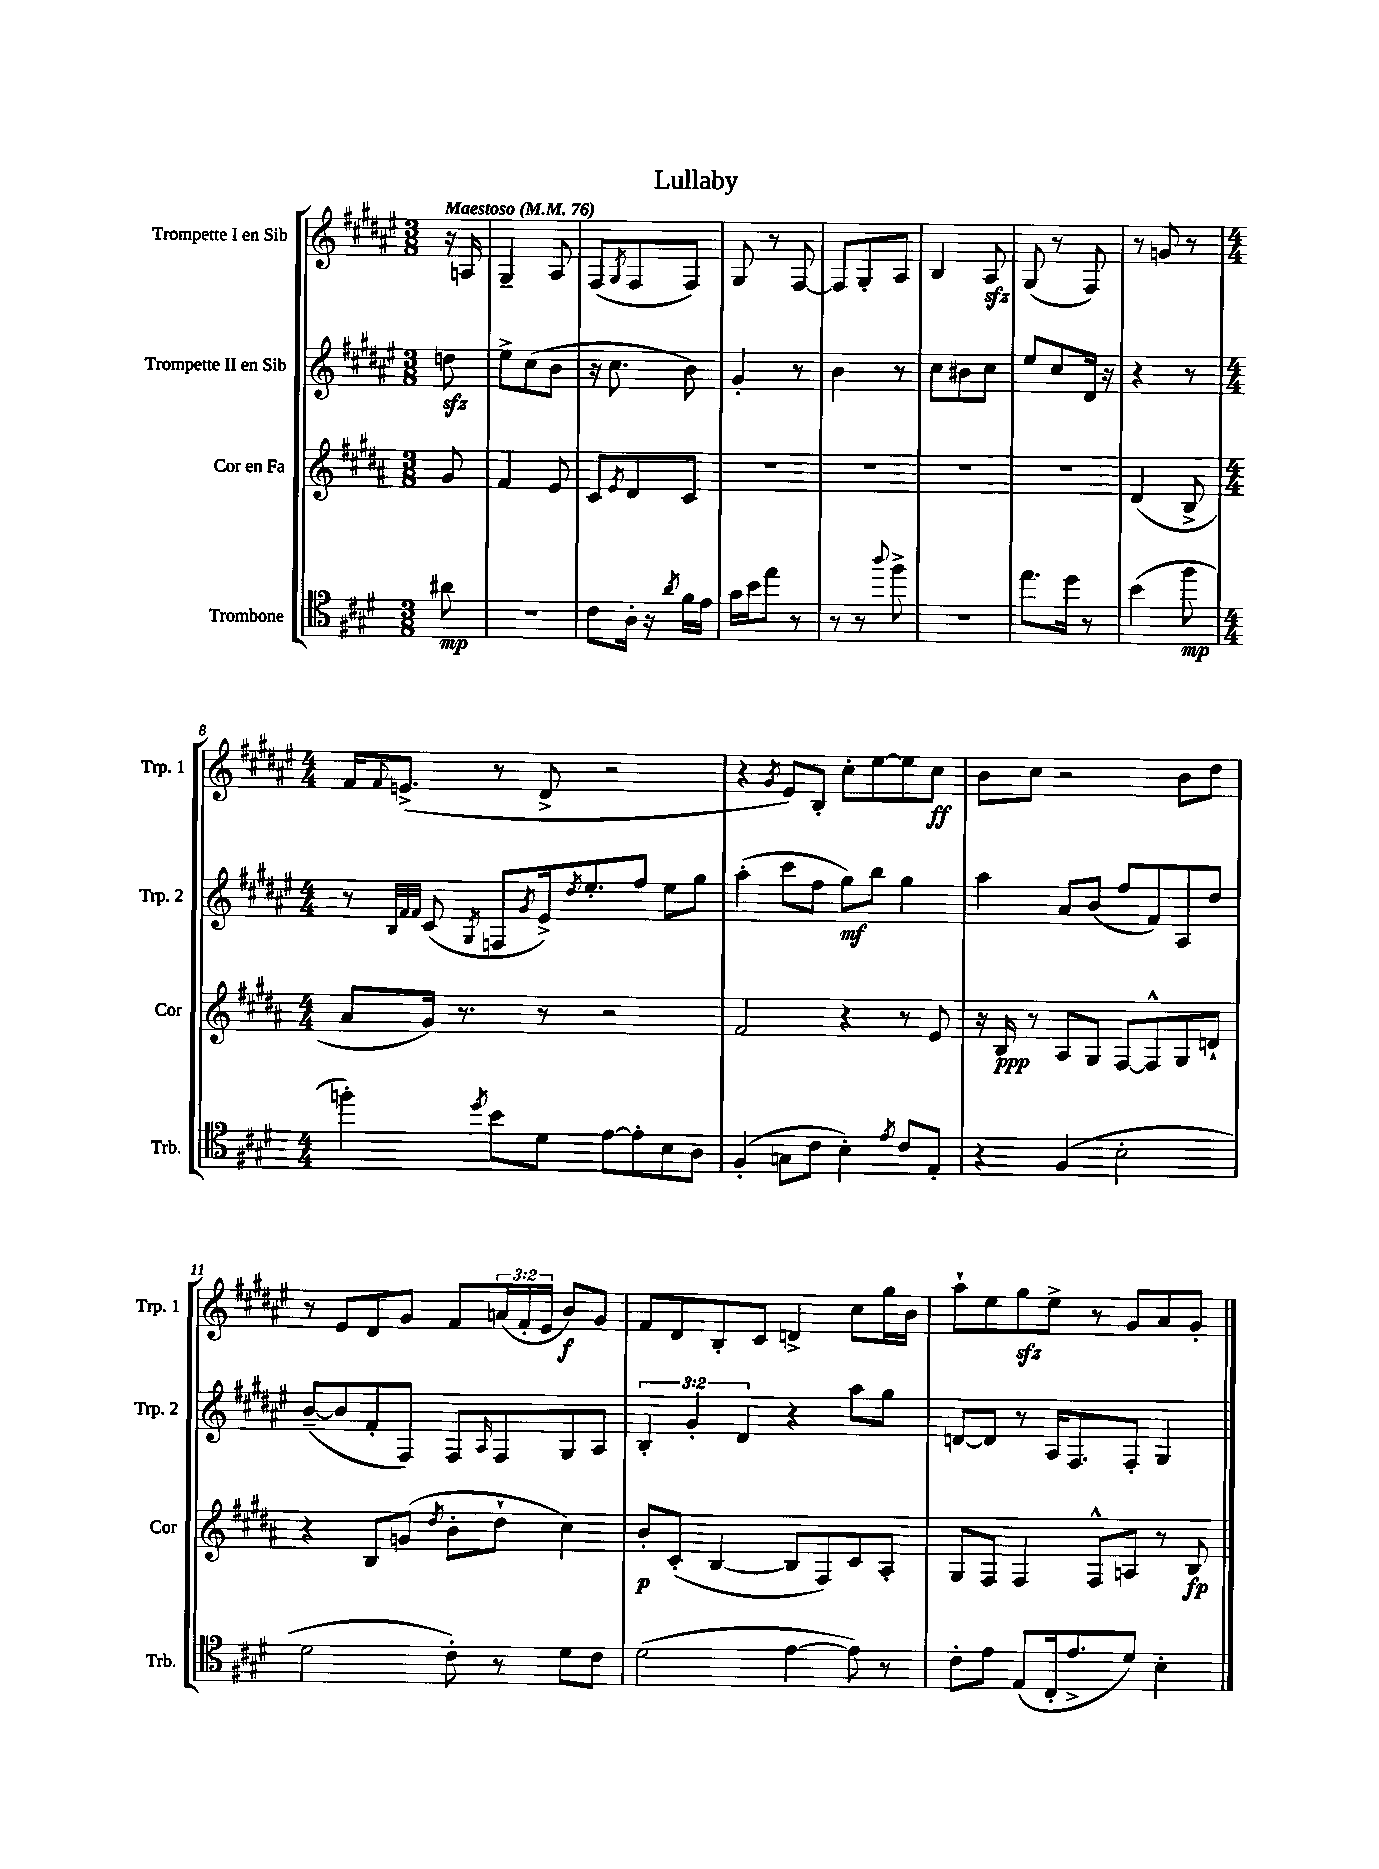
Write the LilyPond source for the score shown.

\header { title = "Lullaby" }
<<
\new StaffGroup <<
\new Staff = "s0" \with { instrumentName = "Trompette I en Sib" shortInstrumentName = "Trp. 1" } {
    \clef treble \key fis \major \numericTimeSignature \time 3/8 \override Staff.TupletNumber.text = #tuplet-number::calc-fraction-text \partial 8 \tempo "Maestoso" 4 = 76
    r16 a16 |
    gis4-- ais8 |
    fis8( \acciaccatura { gis8 } fis8 fis8) |
    gis8 r8 fis8~ |
    fis8 gis8-. ais8 |
    b4 ais8\sfz |
    gis8( r8 fis8) |
    r8 g'8 r8 |
    \numericTimeSignature \time 4/4 fis'16 \appoggiatura { fis'8 } e'8.->( r8 dis'8-> r2 |
    r4 \acciaccatura { gis'8 } eis'8) b8-. cis''8-. eis''8~ eis''8 cis''8\ff |
    b'8 cis''8 r2 b'8 dis''8 |
    r8 eis'8 dis'8 gis'8 fis'8 \tuplet 3/2 { a'16( fis'16-. eis'16 } b'8\f) gis'8 |
    fis'8 dis'8 b8-. cis'8 d'4-> cis''8 gis''16 b'16 |
    ais''8-! eis''8 gis''8\sfz eis''8-> r8 gis'8 ais'8 gis'8-. \bar "|." |
}
\new Staff = "s1" \with { instrumentName = "Trompette II en Sib" shortInstrumentName = "Trp. 2" } {
    \clef treble \key fis \major \numericTimeSignature \time 3/8 \override Staff.TupletNumber.text = #tuplet-number::calc-fraction-text \partial 8
    d''8\sfz |
    eis''8-> cis''8( b'8 |
    r16 cis''8. b'8) |
    gis'4-. r8 |
    b'4 r8 |
    cis''8 bis'8 cis''8 |
    eis''8 cis''8 dis'16 r16 |
    r4 r8 |
    \numericTimeSignature \time 4/4 r8 \grace { b32 fis'32 fis'32 } cis'8( \acciaccatura { gis8 } f8 \acciaccatura { gis'8 } eis'16->) \acciaccatura { dis''8 } eis''8.-. fis''8 eis''8 gis''8 |
    ais''4-.( cis'''8 fis''8 gis''8\mf) b''8 gis''4 |
    ais''4 ais'8 b'8( fis''8 fis'8) ais8 dis''8 |
    b'8~--( b'8 fis'8-. fis8) fis8 \grace { ais16 } fis8 gis8 ais8 |
    \tuplet 3/2 { b4-. gis'4-. dis'4 } r4 ais''8 gis''8 |
    d'8~ d'8 r8 ais16 fis8. fis8-. gis4 \bar "|." |
}
\new Staff = "s2" \with { instrumentName = "Cor en Fa" shortInstrumentName = "Cor" } {
    \clef treble \key b \major \numericTimeSignature \time 3/8 \partial 8
    gis'8 |
    fis'4 e'8 |
    cis'8 \acciaccatura { e'8 } dis'8 cis'8 |
    R4. |
    R4. |
    R4. |
    R4. |
    dis'4( b8-> |
    \numericTimeSignature \time 4/4 ais'8 gis'16) r8. r8 r2 |
    fis'2 r4 r8 e'8 |
    r16 b16\ppp r8 ais8 gis8 fis8~ fis8-^ gis8 d'8-! |
    r4 b8 g'8( \acciaccatura { dis''8 } b'8-. dis''8-! cis''4) |
    b'8-.\p cis'8-.( b4~ b8 fis8) cis'8 ais8-. |
    gis8 fis8 fis4 fis8-^ a8 r8 b8\fp \bar "|." |
}
\new Staff = "s3" \with { instrumentName = "Trombone" shortInstrumentName = "Trb." } {
    \clef tenor \key e \major \numericTimeSignature \time 3/8 \partial 8
    ais'8\mp |
    R4. |
    cis'8 a16-. r16 \acciaccatura { a'8 } fis'16 e'16 |
    gis'16 b'16 e''8 r8 |
    r8 r8 \appoggiatura { a''8 } fis''8-> |
    R4. |
    e''8. dis''16 r8 |
    b'4( fis''8\mp |
    \numericTimeSignature \time 4/4 f''4-.) \acciaccatura { dis''8 } b'8 dis'8 e'8~ e'8-. b8 a8 |
    fis4-.( g8 cis'8 b4-.) \acciaccatura { e'8 } cis'8 e8-. |
    r4 fis4( b2-. |
    dis'2 cis'8-.) r8 dis'8 cis'8 |
    dis'2( e'4~ e'8) r8 |
    cis'8-. e'8 e8( cis16-. e'8.-> dis'8) b4-. \bar "|." |
}
>>
>>
